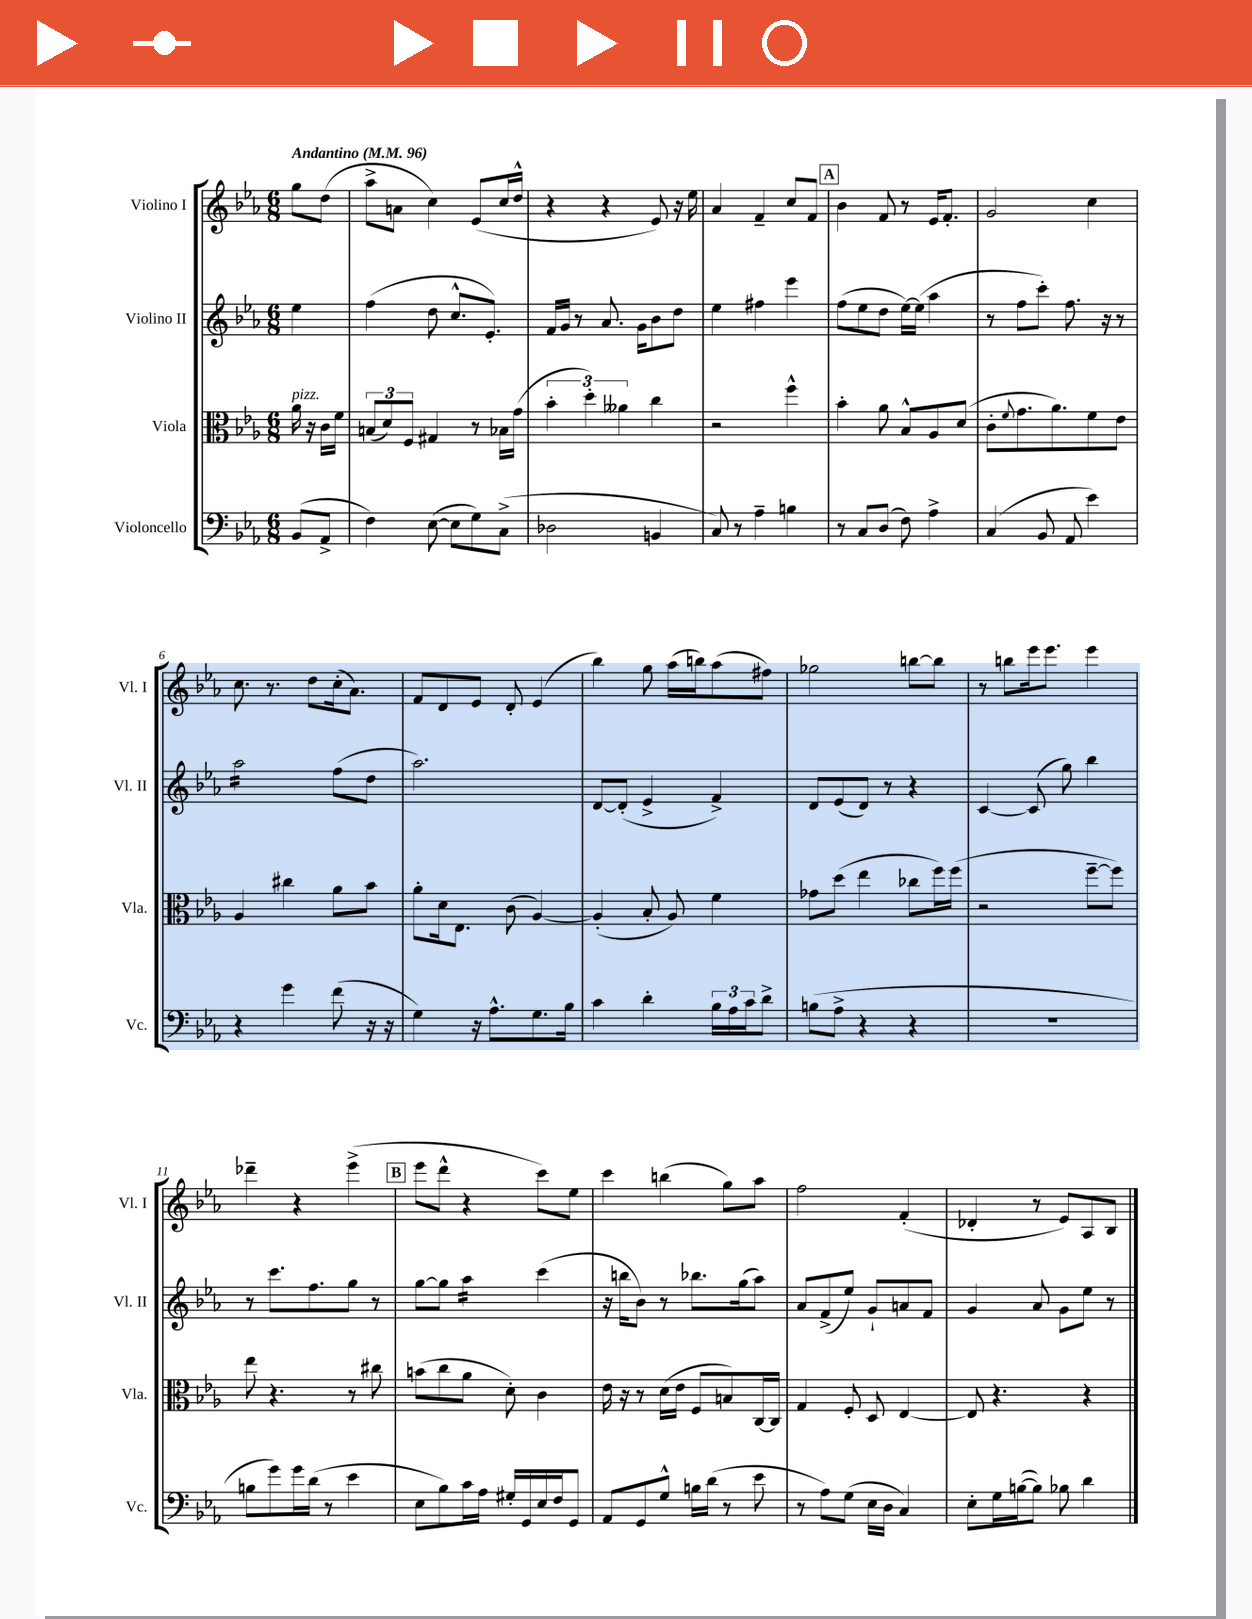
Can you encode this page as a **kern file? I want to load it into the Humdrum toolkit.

**kern	**kern	**kern	**kern
*part4	*part3	*part2	*part1
*staff4	*staff3	*staff2	*staff1
*I"Violoncello	*I"Viola	*I"Violino II	*I"Violino I
*I'Vc.	*I'Vla.	*I'Vl. II	*I'Vl. I
*clefF4	*clefC3	*clefG2	*clefG2
*k[b-e-a-]	*k[b-e-a-]	*k[b-e-a-]	*k[b-e-a-]
*M6/8	*M6/8	*M6/8	*M6/8
*MM96	*MM96	*MM96	*MM96
=	=	=	=
!	!	!	!LO:TX:a:B:t=Andantino
!	!LO:TX:a:i:t=pizz.	!	!
(8BB-/L	16a-\	4ee-\	8gg\L
.	16r	.	.
8AA-^/J	16c\LL	.	(8dd\J
.	16f\JJ	.	.
=1	=1	=1	=1
4F\)	(12Bn/L	(4ff\	8aa-^\L
.	12d/)	.	.
.	.	.	8an\J
.	12F/J	.	.
([8E-\	4G#X/	8dd\	4cc\)
8E-\L]	.	8.cc^^/L	.
8G\)	8r	.	(8e-/L
.	.	8.e-'/J)	.
(8C^\J	16B-X\LL	.	16cc/L
.	(16g\JJ	.	16dd^^/JJ
=2	=2	=2	=2
2D-X\	6b-'\	16f/LL	4r
.	.	16g/JJ	.
.	.	8r	.
.	6dd'\)	.	.
.	.	8.a-/	4r
.	6a--X\	.	.
.	.	16g\KL	.
4BBn/	4cc\	8b-\	8e-/)
.	.	8dd\J	16r
.	.	.	16ee-\
=3	=3	=3	=3
8C/)	2r	4ee-\	4a-/
8r	.	.	.
4A-~\	.	4ff#X\	4f~/
4Bn\	4ff^^\	4eee-\	8cc/L
.	.	.	8f/J
!!LO:REH:place=s1:t=A
=4	=4	=4	=4
8r	4b-'\	(8ff\L	4b-\
8C/L	.	8ee-\	.
(8D/J	8a-\	8dd\J	8f/
8F\)	8B-^^/L	[16ee-\LL)	8r
.	.	(16ee-\JJ]	.
4A-^\	8A-/	4aa-\	16e-/KL
.	.	.	8.f'/J
.	(8d/J	.	.
=5	=5	=5	=5
(4C/	8c'\L	8r	2g/
.	8qqf/	.	.
.	8.g\	8ff\L	.
8BB-/	.	8ccc'\J)	.
.	8.a-\)	.	.
8AA-/	.	8.ff\	.
4e-\)	8f\	.	4cc\
.	.	16r	.
.	8e-\J	8r	.
!!LO:LB:g=z
=6	=6	=6	=6
*	*	*tremolo	*
4r	4A-/	16aa-\LL	8.cc\
.	.	16aa-\	.
.	.	16aa-\	.
.	.	16aa-\	8.r
4g\	4cc#X\	16aa-\	.
.	.	16aa-\	.
.	.	16aa-\	8dd\L
.	.	16aa-\JJ	.
*	*	*Xtremolo	*
(8f\	8a-\L	(8ff\L	(16cc'\k
.	.	.	8.a-\J)
16r	8b-\J	8dd\J	.
16r	.	.	.
=7	=7	=7	=7
4G\)	8a-'\L	2.aa-\)	8f/L
.	16d\k	.	8d/
.	8.E-\J	.	.
16r	.	.	8e-/J
8.A-^^\L	.	.	.
.	(8c\	.	8d'/
8.G\	[4A-/)	.	(4e-/
16B-\Jk	.	.	.
=8	=8	=8	=8
4c\	(4A-'/]	[8d/L	4bb-\)
.	.	(8d'/J]	.
4d'\	8B-'/	4e-^/	8gg\
.	8A-/)	.	(16aa-\LL
.	.	.	16bbn\J)
24B-\LL	4f\	4f^/)	(8aa-\
24A-\	.	.	.
24c\J	.	.	.
8d^\J	.	.	8ff#X\J)
=9	=9	=9	=9
(8Bn\L	8g-X\L	8d/L	2gg-X\
8A-^\J	(8dd\J	(8e-/	.
4r	4ee-\	8d/J)	.
.	.	8r	.
4r	8cc-X\L	4r	[8bbn\L
.	16ff\L)	.	8bb\J]
.	(16ff\JJ	.	.
=10	=10	=10	=10
2.r	2r	[4c/	8r
.	.	.	8bbn\L
.	.	(8c/]	16eee-\k
.	.	.	8.eee-\J
.	.	8gg\)	.
.	[8ff~\L	4bb-\	4eee-\
.	8ff\J])	.	.
!!LO:LB:g=z
=11	=11	=11	=11
8Bn\L	8ee-\	8r	4ddd-X~\
8g\)	4.r	8.ccc\L	.
16g\L	.	.	4r
(16d\JJ	.	8.ff\	.
8r	.	.	.
4e-\	8r	8gg\J	(4eee-^\
.	8cc#X\	8r	.
!!LO:REH:place=s1:t=B
=12	=12	=12	=12
8E-\L	(8bn\L	[8gg\L	8eee-\L
8B-\)	8cc\	8gg\J]	8ddd^^\J
*	*	*tremolo	*
16c\L	8a-\J	16aa-\LL	4r
16A-\JJ	.	16aa-\	.
16G#X'/LL	8d'\)	16aa-\	.
16GG/	.	16aa-\JJ	.
*	*	*Xtremolo	*
16E-/	4c\	(4ccc\	8ccc\L)
16F/J	.	.	.
8GG/J	.	.	8ee-\J
=13	=13	=13	=13
8AA-/L	16e-\	16r	4ccc\
.	16r	16bbn\KL	.
8GG/	8r	8b-\J)	.
8G^^/J	(16d\LL	8r	(4bbn\
.	16e-\JJ	.	.
16Bn\LL	8F/L	8.bb-X\L	.
(16d\JJ	.	.	.
8r	8Bn/)	.	8gg\L)
.	.	(16gg\k	.
8e-\	[16C/L	8aa-\J)	8aa-\J
.	16C/JJ]	.	.
=14	=14	=14	=14
8r	4G/	8a-/L	2ff\
8A-\L)	.	(8f^/	.
(8G\J	8F'/	8ee-/J)	.
16E-\LL	8D/	8g`/L	.
16D\JJ	.	.	.
4C/)	[4E-/	8an/	(4f'/
.	.	8f/J	.
=15	=15	=15	=15
8E-'\L	8E-/]	4g/	4d-X'/
16G\L	4.r	.	.
([16Bn\J	.	.	.
8B\J])	.	8a-/	8r
8B-X\	.	8g\L	8e-/L)
4d\	4r	8ee-\J	8A-/
.	.	8r	8B-/J
==	==	==	==
*-	*-	*-	*-
